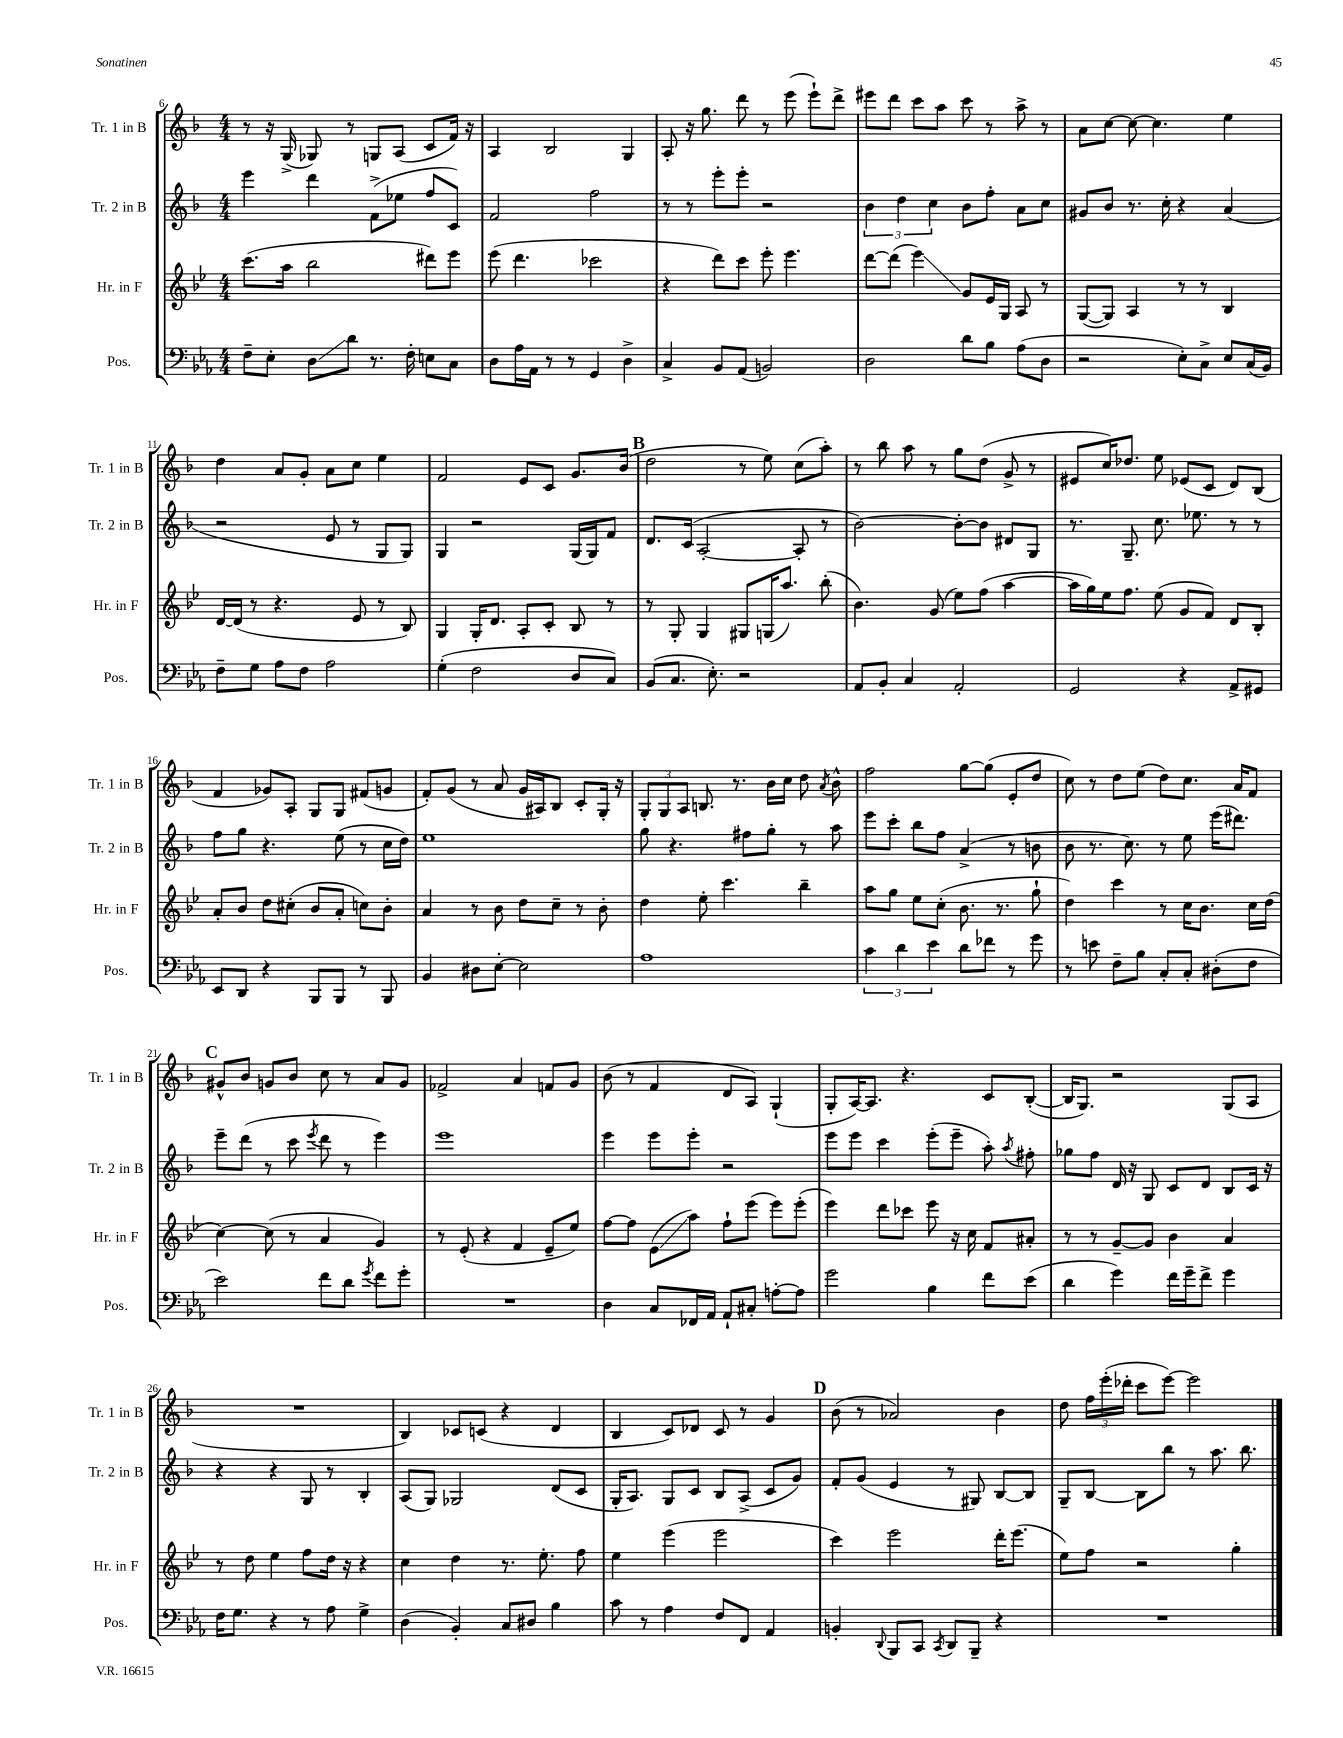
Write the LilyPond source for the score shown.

<<
\new StaffGroup <<
\new Staff = "s0" \with { instrumentName = "Tr. 1 in B" shortInstrumentName = "Tr. 1 in B" } {
    \clef treble \key f \major \numericTimeSignature \time 4/4
    \autoBeamOff r8 r16 g16->( ges8) r8 g8[ a8]( c'8[ f'16]) r16 |
    a4 bes2 g4 |
    a8-. r16 g''8. d'''8 r8 e'''8( e'''8[-!) d'''8]-> |
    eis'''8[ d'''8] c'''8[ a''8] c'''8 r8 a''8-> r8 |
    a'8[ c''8]~ c''8~ c''4. e''4 |
    d''4 a'8[ g'8]-. a'8[ c''8] e''4 |
    f'2 e'8[ c'8] g'8.[ bes'16]( |
    \mark \markup { \bold "B" } d''2 r8 e''8) c''8[( a''8]-.) |
    r8 bes''8 a''8 r8 g''8[ d''8]( g'8-> r8 |
    eis'8[ c''16) des''8.] e''8 ees'8[( c'8] d'8[) bes8]( |
    f'4 ges'8[) a8]-. g8[ g8] fis'8[( g'8] |
    f'8[-.) g'8]( r8 a'8 g'16[ ais16) bes8] c'8[-. g16]-. r16 |
    \tuplet 3/2 { g8[-. g8 a8] } b8. r8. bes'16[ c''16] d''8 \acciaccatura { a'8 } bes'8-^ |
    f''2 g''8[~ g''8]( e'8[-. d''8] |
    c''8) r8 d''8[ e''8]( d''8[) c''8.] a'16[ f'8] |
    \mark \markup { \bold "C" } gis'8[-^ bes'8] g'8[ bes'8] c''8 r8 a'8[ g'8] |
    fes'2-> a'4 f'8[ g'8] |
    bes'8( r8 f'4 d'8[ a8]) g4-!( |
    g8[-. a16~) a8.] r4. c'8[ bes8]~-.( |
    bes16[ g8.]) r2 g8[( a8] |
    R1 |
    bes4) ces'8[ c'8]( r4 d'4 |
    bes4 c'8[) des'8] c'8 r8 g'4 |
    \mark \markup { \bold "D" } bes'8( r8 aes'2) bes'4 |
    d''8 \tuplet 3/2 { f''16[ e'''16-.( des'''16]-. } c'''8[ e'''8]~) e'''2 \bar "|." |
}
\new Staff = "s1" \with { instrumentName = "Tr. 2 in B" shortInstrumentName = "Tr. 2 in B" } {
    \clef treble \key f \major \numericTimeSignature \time 4/4
    \autoBeamOff e'''4 d'''4 f'8[->( ees''8] f''8[ c'8]) |
    f'2 f''2 |
    r8 r8 e'''8[-. e'''8]-. r2 |
    \tuplet 3/2 { bes'4 d''4 c''4 } bes'8[ f''8]-. a'8[ c''8] |
    gis'8[ bes'8] r8. c''16-. r4 a'4( |
    r2 e'8 r8 g8[ g8]) |
    g4 r2 g16[( g16) f'8] |
    \mark \markup { \bold "B" } d'8.[ c'16]( a2~-. a8-. r8 |
    bes'2~) bes'8[~-. bes'8] dis'8[ g8] |
    r8. g8.-- c''8. ees''8. r8 r8 |
    f''8[ g''8] r4. e''8( r8 c''16[ d''16]) |
    e''1 |
    g''8 r4. fis''8[ g''8]-. r8 a''8 |
    e'''8[ c'''8]-. bes''8[ f''8] a'4->( r8 b'8 |
    bes'8 r8. c''8.) r8 e''8 e'''16[( dis'''8.]) |
    \mark \markup { \bold "C" } e'''8[-- d'''8]( r8 c'''8 \acciaccatura { e'''8 } d'''8 r8 e'''4) |
    e'''1 |
    e'''4 e'''8[ e'''8]-. r2 |
    e'''8[ e'''8] c'''4 e'''8[-.( e'''8]-- a''8-.) \acciaccatura { a''8 } fis''8-. |
    ges''8[ f''8] d'16 r16 g8 c'8[ d'8] bes8[ c'16] r16 |
    r4 r4 g8 r8 bes4-. |
    a8[( g8]) ges2 d'8[( c'8] |
    g16[-. a8.]) g8[ c'8] bes8[ a8]->( c'8[ g'8]) |
    \mark \markup { \bold "D" } f'8[-. g'8]( e'4 r8 gis8) bes8[~ bes8] |
    g8[-- bes8]~ bes8[ bes''8] r8 a''8. bes''8. \bar "|." |
}
\new Staff = "s2" \with { instrumentName = "Hr. in F" shortInstrumentName = "Hr. in F" } {
    \clef treble \key bes \major \numericTimeSignature \time 4/4
    \autoBeamOff c'''8.[( a''16] bes''2 dis'''8[) ees'''8] |
    ees'''8( d'''4. ces'''2 |
    r4 d'''8[) c'''8] ees'''8-. ees'''4. |
    d'''8[~ d'''8]( ees'''4\glissando) g'8[ ees'16 g16] a8 r8 |
    g8[~( g8]) a4 r8 r8 bes4 |
    d'16[~ d'16]( r8 r4. ees'8 r8 bes8) |
    g4 g16[-. d'8.] a8[-. c'8]-. bes8 r8 |
    \mark \markup { \bold "B" } r8 g8-. g4 gis8[ g16( a''8.]) bes''8-.( |
    bes'4.) g'8( ees''8[) f''8]( a''4~ |
    a''16[ g''16) ees''16 f''8.] ees''8( g'8[ f'8]) d'8[ bes8]-. |
    a'8[-. bes'8] d''8[ cis''8]-.( bes'8[ a'8]-. c''8[) bes'8]-. |
    a'4 r8 bes'8 d''8[ c''8]-- r8 bes'8-. |
    d''4 ees''8-. c'''4. bes''4-- |
    a''8[ g''8] ees''8[ c''8]-.( bes'8. r8. g''8-! |
    d''4) c'''4 r8 c''16[ bes'8.] c''16[ d''16]( |
    \mark \markup { \bold "C" } c''4~) c''8( r8 a'4 g'4) |
    r8 ees'8-.( r4 f'4 ees'8[-- ees''8]) |
    f''8[~ f''8] ees'8[\glissando( a''8]) f''8[-! ees'''8]( ees'''8[) ees'''8]-.( |
    ees'''4) d'''8[ ces'''8] ees'''8 r16 c''16 f'8[ ais'8]-. |
    r8 r8 g'8[~-- g'8] bes'4 a'4 |
    r8 d''8 ees''4 f''8[ d''16] r16 r4 |
    c''4 d''4 r8. ees''8.-. f''8 |
    ees''4 ees'''4( ees'''2 |
    \mark \markup { \bold "D" } c'''4) ees'''2 d'''16[-. ees'''8.]( |
    ees''8[) f''8] r2 g''4-. \bar "|." |
}
\new Staff = "s3" \with { instrumentName = "Pos." shortInstrumentName = "Pos." } {
    \clef bass \key ees \major \numericTimeSignature \time 4/4
    \autoBeamOff f8[-- ees8]-. d8[\glissando d'8] r8. f16-. e8[ c8] |
    d8[ aes16 aes,16] r8 r8 g,4 d4-> |
    c4-> bes,8[ aes,8]( b,2) |
    d2 d'8[ bes8] aes8[( d8] |
    r2 ees8[-.) c8]-> ees8[ c16( bes,16]) |
    f8[-- g8] aes8[ f8] aes2 |
    g4-.( f2 d8[ c8]) |
    \mark \markup { \bold "B" } bes,8[( c8.] ees8.-.) r2 |
    aes,8[ bes,8]-. c4 aes,2-. |
    g,2 r4 aes,8[-> gis,8] |
    ees,8[ d,8] r4 bes,,8[ bes,,8] r8 bes,,8 |
    bes,4 dis8[ ees8]~-. ees2 |
    aes1 |
    \tuplet 3/2 { c'4 d'4 ees'4 } d'8[ fes'8] r8 g'8 |
    r8 e'8 f8[-- bes8] c8[-. c8]-. dis8[-.( f8] |
    \mark \markup { \bold "C" } ees'2) f'8[ d'8] \acciaccatura { g'8 } f'8[ g'8]-. |
    R1 |
    d4 c8[ fes,16 aes,16] aes,8[-! cis8]-. a8[~-. a8] |
    g'2 bes4 f'8[ ees'8]( |
    d'4 g'4) f'16[ g'16-- f'8]-> g'4 |
    f16[ g8.] r4 r8 aes8 g4-> |
    d4( bes,4-.) c8[ dis8] bes4 |
    c'8 r8 aes4 f8[ f,8] aes,4 |
    \mark \markup { \bold "D" } b,4-. \appoggiatura { d,8 } bes,,8[ c,8] \acciaccatura { c,8 } d,8[ bes,,8]-- r4 |
    R1 \bar "|." |
}
>>
>>
\layout { \context { \Score currentBarNumber = #6 } }
